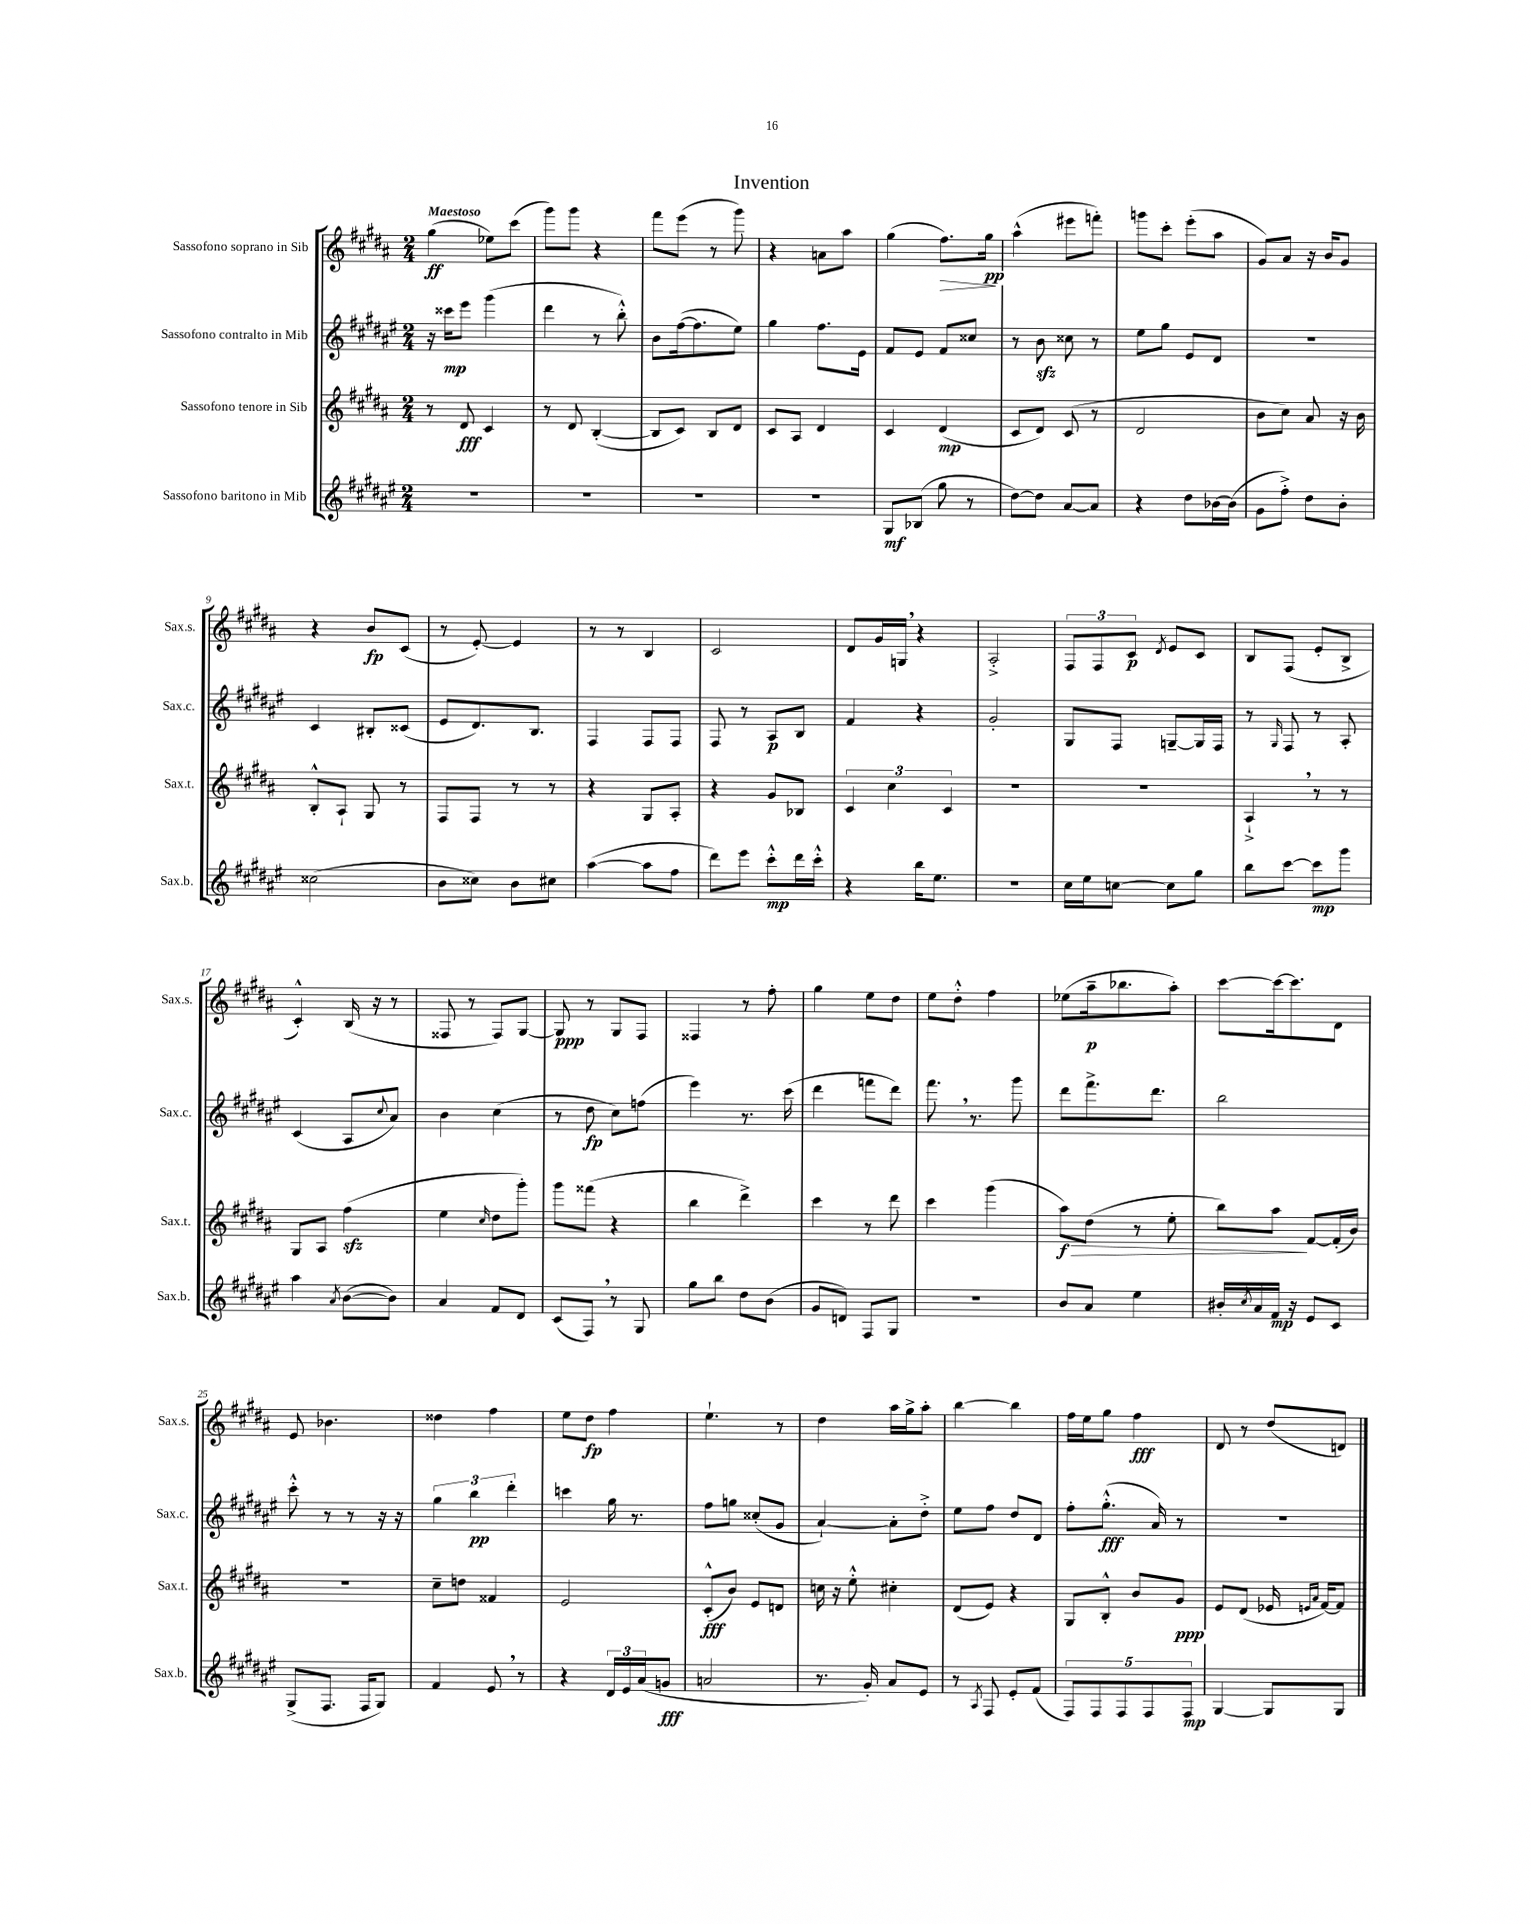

**kern	**dynam	**kern	**dynam	**kern	**dynam	**kern	**dynam
*part4	*part4	*part3	*part3	*part2	*part2	*part1	*part1
*staff4	*staff4	*staff3	*staff3	*staff2	*staff2	*staff1	*staff1
*I"Sassofono baritono in Mib	*	*I"Sassofono tenore in Sib	*	*I"Sassofono contralto in Mib	*	*I"Sassofono soprano in Sib	*
*I'Sax.b.	*	*I'Sax.t.	*	*I'Sax.c.	*	*I'Sax.s.	*
*clefG2	*	*clefG2	*	*clefG2	*	*clefG2	*
*k[f#c#g#d#a#e#]	*	*k[f#c#g#d#a#]	*	*k[f#c#g#d#a#e#]	*	*k[f#c#g#d#a#]	*
*M2/4	*	*M2/4	*	*M2/4	*	*M2/4	*
=1	=1	=1	=1	=1	=1	=1	=1
!	!	!	!	!	!	!LO:TX:a:B:t=Maestoso	!
2r	.	8r	.	16r	.	(4gg#\	ff
.	.	.	.	16ccc##X\KL	mp	.	.
.	.	8d#/	fff	8eee#\J	.	.	.
.	.	4c#/	.	(4ggg#\	.	8ee-X\L)	.
.	.	.	.	.	.	(8ccc#\J	.
=2	=2	=2	=2	=2	=2	=2	=2
2r	.	8r	.	4ddd#\	.	8ggg#\L)	.
.	.	8d#/	.	.	.	8ggg#\J	.
.	.	([4B'/	.	8r	.	4r	.
.	.	.	.	8bb'^^\)	.	.	.
=3	=3	=3	=3	=3	=3	=3	=3
2r	.	8B/L]	.	8b\L	.	8fff#\L	.
.	.	8c#/J)	.	([16ff#\k	.	(8eee\J	.
.	.	.	.	8.ff#\]	.	.	.
.	.	8B/L	.	.	.	8r	.
.	.	8d#/J	.	8ee#\J)	.	8ggg#\)	.
=4	=4	=4	=4	=4	=4	=4	=4
2r	.	8c#/L	.	4gg#\	.	4r	.
.	.	8A#/J	.	.	.	.	.
.	.	4d#/	.	8.ff#\L	.	8an\L	.
.	.	.	.	.	.	8aa#\J	.
.	.	.	.	16e#\Jk	.	.	.
=5	=5	=5	=5	=5	=5	=5	=5
8G#/L	mf	4c#/	.	8f#/L	.	(4gg#\	.
(8B-X/J	.	.	.	8e#/J	.	.	.
!	!	!	!	!	!	!	!LO:HP:b
8gg#\	.	(4d#/	mp	8f#/L	.	8.ff#\L)	>
8r	.	.	.	8cc##X/J	.	.	.
.	.	.	.	.	.	16gg#\Jk	pp
.	.	.	.	.	.	.	]
=6	=6	=6	=6	=6	=6	=6	=6
[8dd#\L)	.	8c#/L	.	8r	.	(4aa#^^\	.
8dd#\J]	.	8d#/J)	.	8bzz\	.	.	.
[8a#/L	.	(8c#/	.	8cc##X\	.	8eee#X\L	.
8a#/J]	.	8r	.	8r	.	8fffn'\J)	.
=7	=7	=7	=7	=7	=7	=7	=7
4r	.	2d#/	.	8ee#\L	.	8gggn\L	.
.	.	.	.	8gg#\J	.	8ccc#'\J	.
8dd#\L	.	.	.	8e#/L	.	(8eee'\L	.
[16b-X\L	.	.	.	8d#/J	.	8aa#\J	.
(16b-\JJ]	.	.	.	.	.	.	.
=8	=8	=8	=8	=8	=8	=8	=8
8g#\L	.	8b\L	.	2r	.	8g#/L)	.
8ff#'^\J)	.	8cc#\J)	.	.	.	8a#/J	.
8dd#\L	.	8a#/	.	.	.	16r	.
.	.	.	.	.	.	16b/KL	.
8b'\J	.	16r	.	.	.	8g#/J	.
.	.	16b\	.	.	.	.	.
!!LO:LB:g=z
=9	=9	=9	=9	=9	=9	=9	=9
(2cc##X\	.	8B'^^/L	.	4c#/	.	4r	.
.	.	8A#`/J	.	.	.	.	.
.	.	8G#/	.	8B#X'/L	.	8b/L	fp
.	.	8r	.	(8c##X/J	.	(8c#/J	.
=10	=10	=10	=10	=10	=10	=10	=10
8b\L	.	8F#/L	.	8e#/L	.	8r	.
8cc##X\J)	.	8F#/J	.	8.d#/)	.	[8e'/)	.
8b\L	.	8r	.	.	.	4e/]	.
.	.	.	.	8.B/J	.	.	.
8cc#X\J	.	8r	.	.	.	.	.
=11	=11	=11	=11	=11	=11	=11	=11
([4aa#\	.	4r	.	4F#/	.	8r	.
.	.	.	.	.	.	8r	.
8aa#\L]	.	8G#/L	.	8F#/L	.	4B/	.
8ff#\J	.	8A#'/J	.	8F#/J	.	.	.
=12	=12	=12	=12	=12	=12	=12	=12
8ddd#\L)	.	4r	.	8F#/	.	2c#/	.
8eee#\J	.	.	.	8r	.	.	.
8ccc#'^^\L	mp	8g#/L	.	8A#/L	p	.	.
16ddd#\L	.	8B-X/J	.	8B/J	.	.	.
16ccc#'^^\JJ	.	.	.	.	.	.	.
=13	=13	=13	=13	=13	=13	=13	=13
4r	.	6c#/	.	4f#/	.	8d#/L	.
.	.	.	.	.	.	16g#/L	.
.	.	6cc#\	.	.	.	.	.
.	.	.	.	.	.	16Gn,/JJ	.
16bb\KL	.	.	.	4r	.	4r	.
8.ee#\J	.	.	.	.	.	.	.
.	.	6c#/	.	.	.	.	.
=14	=14	=14	=14	=14	=14	=14	=14
2r	.	2r	.	2g#'/	.	2A#'^/	.
=15	=15	=15	=15	=15	=15	=15	=15
16cc#\LL	.	2r	.	8G#/L	.	12F#/L	.
16ee#\J	.	.	.	.	.	.	.
.	.	.	.	.	.	12F#/	.
[8ccn\J	.	.	.	8F#/J	.	.	.
.	.	.	.	.	.	12c#/J	p
.	.	.	.	.	.	8qd#/	.
8cc\L]	.	.	.	[8Gn~/L	.	8e/L	.
8gg#\J	.	.	.	16G/L]	.	8c#/J	.
.	.	.	.	16F#/JJ	.	.	.
=16	=16	=16	=16	=16	=16	=16	=16
8bb\L	.	4A#`^,/	.	8r	.	8B/L	.
.	.	.	.	16qqG#/	.	.	.
[8ccc#\J	.	.	.	8F#/	.	(8F#/J	.
8ccc#\L]	mp	8r	.	8r	.	8e'/L	.
8ggg#\J	.	8r	.	8A#'/	.	8B^/J	.
!!LO:LB:g=z
=17	=17	=17	=17	=17	=17	=17	=17
4aa#\	.	8G#/L	.	(4c#/	.	4c#'^^/)	.
.	.	8A#/J	.	.	.	.	.
8qa#/	.	.	.	.	.	.	.
([8b\L	.	(4ff#zz\	.	8A#/L	.	(16B/	.
.	.	.	.	.	.	16r	.
.	.	.	.	8qqcc#/	.	.	.
8b\J])	.	.	.	8a#/J)	.	8r	.
=18	=18	=18	=18	=18	=18	=18	=18
4a#/	.	4ee\	.	4b\	.	8F##X/	.
.	.	.	.	.	.	8r	.
.	.	16qqcc#/	.	.	.	.	.
8f#/L	.	8dd#\L	.	(4cc#\	.	8F##/L)	.
8d#/J	.	8ggg#'\J)	.	.	.	[8G#/J	.
=19	=19	=19	=19	=19	=19	=19	=19
(8c#/L	.	8ggg#\L	.	8r	.	8G#/]	ppp
8F#,/J)	.	(8fff##X\J	.	8dd#\	fp	8r	.
8r	.	4r	.	8cc#\L)	.	8G#/L	.
8G#/	.	.	.	(8ffn\J	.	8F#/J	.
=20	=20	=20	=20	=20	=20	=20	=20
8gg#\L	.	4bb\	.	4eee#\)	.	4F##X/	.
8bb\J	.	.	.	.	.	.	.
8dd#\L	.	4ddd#^\)	.	8.r	.	8r	.
(8b\J	.	.	.	.	.	8ff#'\	.
.	.	.	.	(16ccc#\	.	.	.
=21	=21	=21	=21	=21	=21	=21	=21
8g#/L	.	4ccc#\	.	4ddd#\	.	4gg#\	.
8dn/J)	.	.	.	.	.	.	.
8F#/L	.	8r	.	8fffn\L	.	8ee\L	.
8G#/J	.	8ddd#\	.	8ddd#\J)	.	8dd#\J	.
=22	=22	=22	=22	=22	=22	=22	=22
2r	.	4ccc#\	.	8.fff#,\	.	8ee\L	.
.	.	.	.	.	.	8dd#'^^\J	.
.	.	.	.	8.r	.	.	.
.	.	(4ggg#\	.	.	.	4ff#\	.
.	.	.	.	8ggg#\	.	.	.
=23	=23	=23	=23	=23	=23	=23	=23
!	!	!	!LO:HP:b	!	!	!	!
8b/L	.	8aa#\L)	> f	8ddd#\L	.	(8ee-X\L	.
8a#/J	.	(8dd#\J	.	8.fff#^\	.	16aa#~\k	p
.	.	.	.	.	.	8.bb-X\	.
4ee#\	.	8r	.	.	.	.	.
.	.	.	.	8.ddd#\J	.	.	.
.	.	8ee'\	.	.	.	8aa#'\J)	.
=24	=24	=24	=24	=24	=24	=24	=24
16b#X'/LL	.	8bb\L)	.	2bb\	.	[8ccc#\L	.
8qcc#/	.	.	.	.	.	.	.
16a#/	.	.	.	.	.	.	.
16f#/JJ	mp	8aa#\J	.	.	.	16ccc#\k_	.
16r	.	.	.	.	.	8.ccc#\]	.
8e#/L	.	[8f#/L	]	.	.	.	.
8c#/J	.	(16f#'/L]	.	.	.	8d#\J	.
.	.	16b/JJ)	.	.	.	.	.
!!LO:LB:g=z
=25	=25	=25	=25	=25	=25	=25	=25
(8G#^/L	.	2r	.	8ccc#'^^\	.	8e/	.
8.F#/J	.	.	.	8r	.	4.b-X\	.
.	.	.	.	8r	.	.	.
16F#/KL	.	.	.	.	.	.	.
8G#/J)	.	.	.	16r	.	.	.
.	.	.	.	16r	.	.	.
=26	=26	=26	=26	=26	=26	=26	=26
4f#/	.	8cc#~\L	.	6gg#\	.	4dd##X\	.
.	.	8ddn\J	.	.	.	.	.
.	.	.	.	6bb\	pp	.	.
8e#,/	.	4f##X/	.	.	.	4ff#\	.
.	.	.	.	6ddd#'\	.	.	.
8r	.	.	.	.	.	.	.
=27	=27	=27	=27	=27	=27	=27	=27
4r	.	2e/	.	4cccn\	.	8ee\L	.
.	.	.	.	.	.	8dd#\J	fp
24d#/LL	.	.	.	16gg#\	.	4ff#\	.
24e#/	.	.	.	.	.	.	.
.	.	.	.	8.r	.	.	.
(24a#/J	.	.	.	.	.	.	.
8gn/J	fff	.	.	.	.	.	.
=28	=28	=28	=28	=28	=28	=28	=28
2an/	.	(8c#'^^/L	fff	8ff#\L	.	4.ee`\	.
.	.	8b/J)	.	8ggn\J	.	.	.
.	.	8e/L	.	(8cc##X'/L	.	.	.
.	.	8dn/J	.	8g#/J	.	8r	.
=29	=29	=29	=29	=29	=29	=29	=29
8.r	.	16ccn\	.	[4a#`/)	.	4dd#\	.
.	.	16r	.	.	.	.	.
.	.	8ee'^^\	.	.	.	.	.
16g#'/)	.	.	.	.	.	.	.
8a#/L	.	4cc#X'\	.	8a#'\L]	.	16aa#\LL	.
.	.	.	.	.	.	16gg#^\J	.
8e#/J	.	.	.	8dd#'^\J	.	8aa#'\J	.
=30	=30	=30	=30	=30	=30	=30	=30
8r	.	(8d#/L	.	8ee#\L	.	[4bb\	.
8qA#/	.	.	.	.	.	.	.
8F#/	.	8e/J)	.	8ff#\J	.	.	.
8e#'/L	.	4r	.	8dd#/L	.	4bb\]	.
(8f#/J	.	.	.	8d#/J	.	.	.
=31	=31	=31	=31	=31	=31	=31	=31
10F#/L)	.	8G#/L	.	8ff#'\L	.	16ff#\LL	.
.	.	.	.	.	.	16ee\J	.
10F#/	.	.	.	.	.	.	.
.	.	8B'^^/J	.	(8.gg#'^^\J	fff	8gg#\J	.
10F#/	.	.	.	.	.	.	.
.	.	8b/L	.	.	.	4ff#\	fff
10F#/	.	.	.	.	.	.	.
.	.	.	.	16a#/)	.	.	.
.	.	8g#/J	ppp	8r	.	.	.
10F#/J	mp	.	.	.	.	.	.
=32	=32	=32	=32	=32	=32	=32	=32
[4G#/	.	8e/L	.	2r	.	8d#/	.
.	.	(8d#/J	.	.	.	8r	.
8G#/L]	.	16e-X/	.	.	.	(8dd#/L	.
.	.	16qqen/LL	.	.	.	.	.
.	.	16qqa#/JJ	.	.	.	.	.
.	.	[16f#/KL)	.	.	.	.	.
8G#/J	.	8f#/J]	.	.	.	8dn/J)	.
==	==	==	==	==	==	==	==
*-	*-	*-	*-	*-	*-	*-	*-
